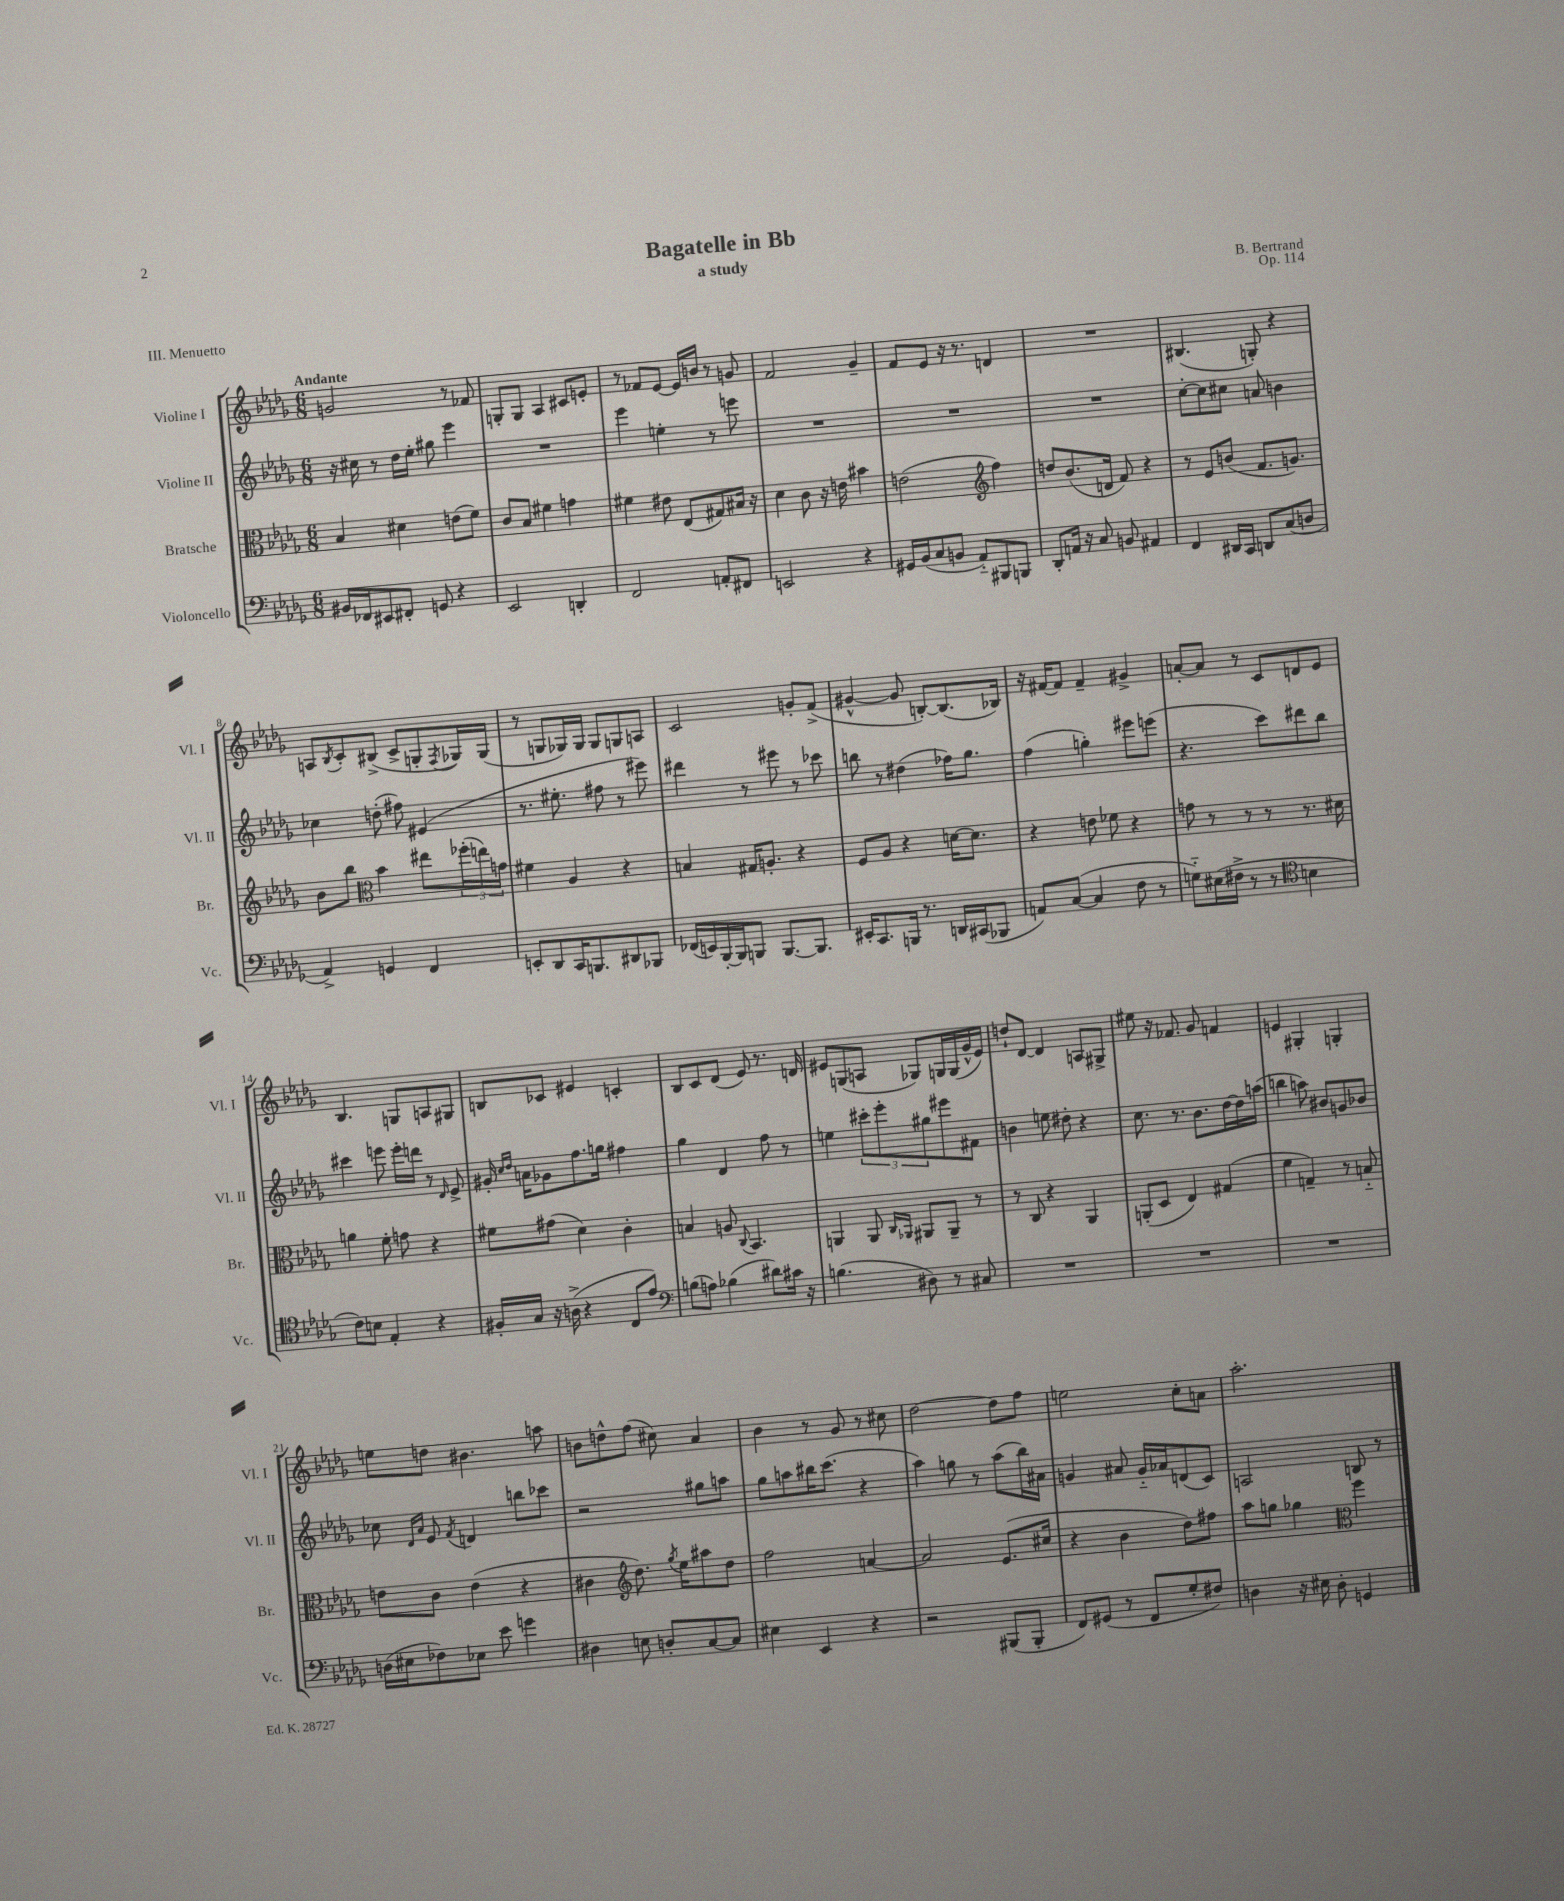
\header { title = "Bagatelle in Bb" composer = "B. Bertrand" subtitle = "a study" opus = "Op. 114" piece = "III. Menuetto" }
<<
\new StaffGroup <<
\new Staff = "s0" \with { instrumentName = "Violine I" shortInstrumentName = "Vl. I" } {
    \clef treble \key des \major \numericTimeSignature \time 6/8 \tempo "Andante"
    g'2 r8 fes'8 |
    g8-. g8 aes4 cis'8 e'8-. |
    r8 fes'8 ees'8~ ees'16 b'16 r8 g'8 |
    f'2 ges'4-- |
    f'8 ees'8 r16 r8. d'4 |
    R2. |
    bis4.( g8-.) r4 |
    a8 \acciaccatura { bes8 } c'8-. bis8->( c'8-> g8-. \acciaccatura { f8 } ges16) ges16( |
    r8 g8 ges16) ges16 ges8 g8 a8 |
    c'2 g'8-. f'8->( |
    gis'4~-^ gis'8 b8~-.) b8.( bes16) |
    r16 fis'16~ fis'8 fis'4-- gis'4-> |
    a'8~-. a'8 r8 c'8 d'8 ees'8 |
    bes4. g8 a8 gis8 |
    b8 ces'8 eis'4 c'4-. |
    bes8 c'8 des'8( ees'8) r8. d'16 |
    eis'8 g8( a8 ges8) g16 g16( ges'16-^ eis'16) |
    d''8-! des'8~ des'4 a8 gis8-> |
    eis''8 r16 fes'8. ges'8 f'4 |
    e'4 gis4-. g4-. |
    e''8 d''8 bis'4. a''8 |
    b'8 d''8-^ f''8( cis''8) aes'4 |
    bes'4 r8 ges'8 r8 cis''8 |
    des''2~ des''8 f''8 |
    e''2 c''8-. a'8 |
    aes''2.-. \bar "|." |
}
\new Staff = "s1" \with { instrumentName = "Violine II" shortInstrumentName = "Vl. II" } {
    \clef treble \key des \major \numericTimeSignature \time 6/8
    r16 cis''16 r8 des''16 ees''16-. gis''8 ees'''4 |
    R2. |
    ees'''4 e''4-. r8 e'''8 |
    R2. |
    R2. |
    R2. |
    c''8~-. c''8 cis''8 a'8 b'4 |
    ces''4 d''8-.( fis''8) eis'4( |
    r8. eis''8.-. fis''8 r8 eis'''8) |
    dis'''4 r8 eis'''8 r8 ces'''8 |
    b''8 r8 dis''4( fes''16) ges''8. |
    f''4( g''4-.) eis'''8 e'''8( |
    r4. c'''8) dis'''8 bes''8 |
    cis'''4 e'''8 e'''16-. d'''16 r8 \grace { des'16 } ees'8-> |
    gis'16-. \grace { c''16 des''16 } a'16 ges'8 f''8. g''16 fis''4 |
    ges''4 des'4 f''8 r8 |
    e''4 \tuplet 3/2 { cis'''8-. ees'''8-. gis''8 } eis'''8 fis'8 |
    b'4 e''8 dis''8-. r4 |
    c''8. r8. bes'8. des''16~ des''16 a''16( |
    b''4 a''8) bis'8 g'8 bes'8 |
    ces''8 \grace { des'16 aes'16 } ees'8 \acciaccatura { f'8 } d'4 b''8 ces'''8 |
    r2 gis''8 a''8 |
    ges''8 a''8 bis''16 c'''8.( r4 |
    aes''4) g''8 r8 aes''8( bes''16) ais'16 |
    g'4 ais'8 g'16-_ aes'16 d'8( c'8) |
    a2 b8 r8 \bar "|." |
}
\new Staff = "s2" \with { instrumentName = "Bratsche" shortInstrumentName = "Br." } {
    \clef alto \key des \major \numericTimeSignature \time 6/8
    bes4 dis'4 e'8( f'8) |
    c'8 bes8 fis'4 g'4 |
    fis'4 eis'8 ees8( gis8) bis16 r16 |
    des'4 c'8 r16 e'16 bis'4 |
    e'2( \clef treble f''4) |
    d''8 bes'8.( d'16 f'8) r4 |
    r8 ees'8 b'8( f'8. g'8.) |
    bes'8 bes''8 \clef alto bes'4 eis''8 \tuplet 3/2 { fes''16-.( e''16) g'16 } |
    fis'4 aes4 r4 |
    b4 gis16 a8.-. r4 |
    f8 aes8 r4 d'16~ d'8. |
    r4 e'8 fes'8 r4 |
    g'8 r8 r8 r8 r8. dis'16 |
    a'4 f'8-. g'8 r4 |
    fis'8 gis'8( des'4) c'4-. |
    b4 a8 \appoggiatura { c8 } bes,4. |
    a,4 a,8 \grace { c16 aes,16 } ais,8 ais,8-- r8 |
    r8 c8 r4 aes,4 |
    a,8-.( des8 ees4) gis4( |
    f'4 g4--) r8 b8-_ |
    e'8 c'8 e'4( r4 |
    cis'4 \clef treble des''8.) \acciaccatura { ges''8 } ees''16 ais''8 des''8 |
    f''2 a'4~ |
    a'2 ees'8.( cis''16 |
    r4 bes'4 des''8) fis''8 |
    aes''8 g''8 ges''4 \clef alto f''4 \bar "|." |
}
\new Staff = "s3" \with { instrumentName = "Violoncello" shortInstrumentName = "Vc." } {
    \clef bass \key des \major \numericTimeSignature \time 6/8
    bis,16 fes,16 eis,8 fis,8-. g,8 r4 |
    ees,2 d,4-. |
    f,2 a,8-. fis,8 |
    e,2 r4 |
    gis,16 bes,16( c8 b,8 aes,8-_) bis,,8 b,,8 |
    des,8-. a,16 r16 c8 b,8 ais,4 |
    f,4 dis,16 c,16 d,8 c8( d8 |
    aes,4->) g,4 f,4 |
    e,8-. des,8 c,16 b,,8. dis,8 bes,,8 |
    fes,16( e,16) bes,,16~-. bes,,16 b,,8 b,,8.~ b,,8. |
    eis,16-. c,8. b,,16 r8. d,16 cis,16( bes,,8 |
    a,8) c8~( c4 f8 r8 |
    g8-_) eis16( fis16-> r8 r8 \clef tenor b4 |
    c'8) b8 ees4-. r4 |
    fis16-. ges16 r16 a16->( r4 c8 ees'8) |
    \clef bass b8( a8) bes4( dis'8) cis'16 r16 |
    b4.( dis8) r8 cis8 |
    R2. |
    R2. |
    R2. |
    d16( eis16 fes8) ees8 ees'8 g'4 |
    dis4 e8 d8-. c8~ c8 |
    eis4 ees,4 r4 |
    r2 bis,,8( bis,,8-. |
    f,8) gis,8( r8 f,8 ges8-. fis8) |
    d4 r16 eis16 d8-. g,4 \bar "|." |
}
>>
>>
